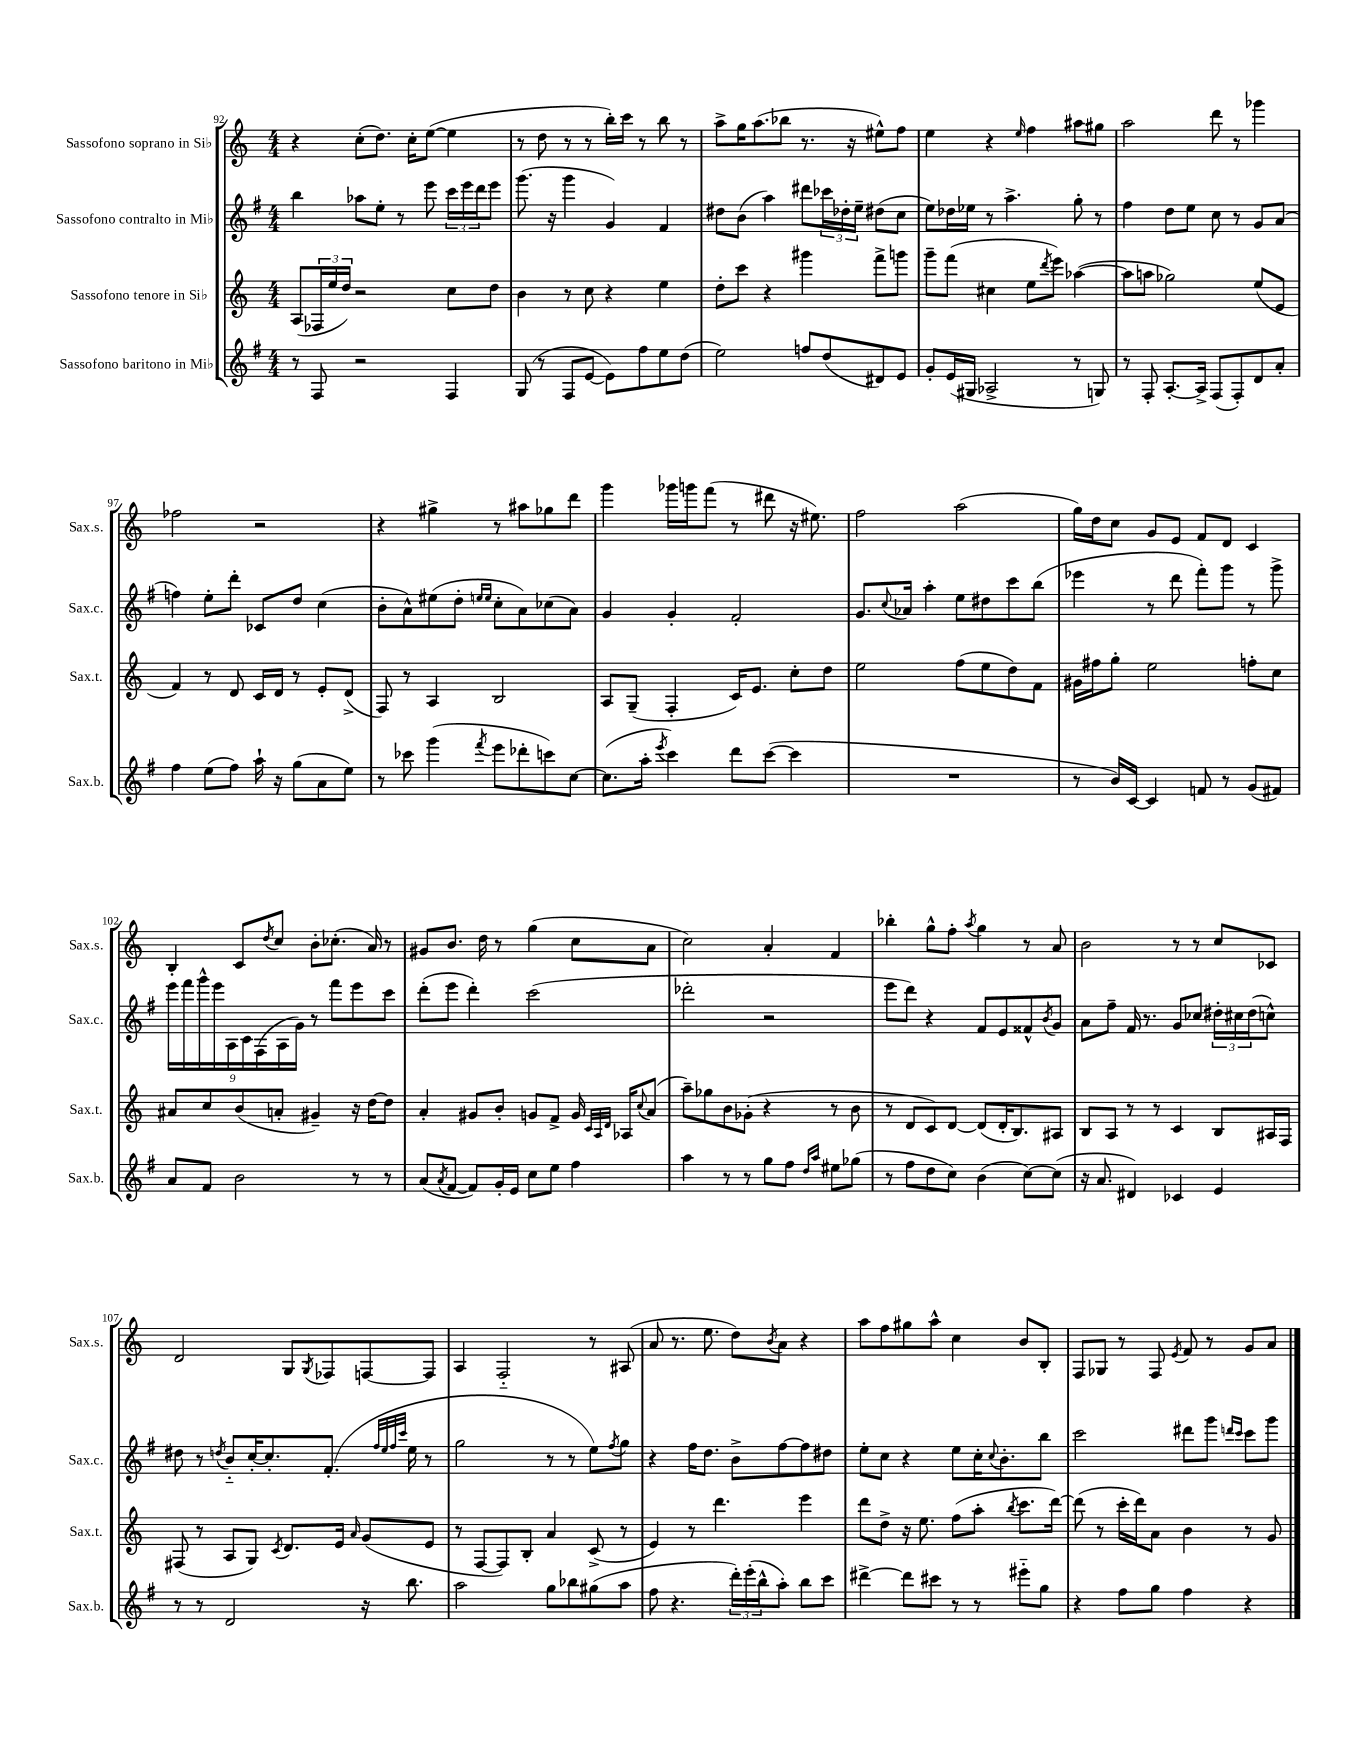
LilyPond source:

<<
\new StaffGroup <<
\new Staff = "s0" \with { instrumentName = "Sassofono soprano in Sib" shortInstrumentName = "Sax.s." } {
    \clef treble \key c \major \numericTimeSignature \time 4/4
    r4 c''8-.( d''8.) c''16-. e''8~( e''4 |
    r8 d''8 r8 r8 b''16-.) c'''16 r8 b''8 r8 |
    a''8-> g''16 a''8.( bes''8 r8. r16 eis''8-^) f''8 |
    e''4 r4 \grace { e''16 } f''4 ais''8 gis''8 |
    a''2 d'''8 r8 ges'''4 |
    fes''2 r2 |
    r4 gis''4-> r8 ais''8 ges''8 d'''8 |
    g'''4 ges'''16 g'''16 f'''8( r8 dis'''8 r16 eis''8.) |
    f''2 a''2( |
    g''16) d''16 c''8 g'8 e'8 f'8 d'8 c'4 |
    b4-. c'8 \acciaccatura { d''8 } c''8 b'8-. ces''8.-.( a'16) r8 |
    gis'8 b'8. d''16 r8 g''4( c''8 a'8 |
    c''2) a'4-. f'4 |
    bes''4-. g''8-^ f''8-. \acciaccatura { a''8 } g''4 r8 a'8 |
    b'2 r8 r8 c''8 ces'8 |
    d'2 g8 \acciaccatura { g8 } fes8 f8~ f8 |
    a4 f2-_ r8 ais8( |
    a'8 r8. e''8. d''8) \acciaccatura { b'8 } a'8 r4 |
    a''8 f''8 gis''8 a''8-^ c''4 b'8 b8-. |
    f8 ges8 r8 f8 \acciaccatura { e'8 } f'8 r8 g'8 a'8 \bar "|." |
}
\new Staff = "s1" \with { instrumentName = "Sassofono contralto in Mib" shortInstrumentName = "Sax.c." } {
    \clef treble \key g \major \numericTimeSignature \time 4/4
    b''4 aes''8 e''8-. r8 e'''8 \tuplet 3/2 { c'''16 e'''16 d'''16 } e'''8 |
    g'''8.( r16 g'''4 g'4) fis'4 |
    dis''8 b'8( a''4) dis'''8 \tuplet 3/2 { ces'''16 des''16-. e''16-- } dis''8( c''8 |
    e''8) des''16 ees''16 r8 a''4.-> g''8-. r8 |
    fis''4 d''8 e''8 c''8 r8 g'8 a'8( |
    f''4) e''8-. d'''8-. ces'8 d''8 c''4( |
    b'8-. a'8-^) eis''8( d''8-. \grace { e''16 e''16 } c''8-. a'8) ces''8( a'8) |
    g'4 g'4-. fis'2-. |
    g'8. \appoggiatura { c''8 } aes'16 a''4-. e''8 dis''8 c'''8 b''8( |
    ees'''4 r8 d'''8 fis'''8-.) g'''8 r8 g'''8-> |
    \tuplet 9/8 { e'''16 fis'''16 g'''16-^ e'''16 a16 c'16 fis16( a16 g'16) } r8 fis'''8 e'''8 c'''8 |
    d'''8-.( e'''8 d'''4-.) c'''2( |
    des'''2-. r2 |
    e'''8 d'''8) r4 fis'8 e'8 fisis'8-^ \acciaccatura { b'8 } g'8 |
    a'8 fis''8-- fis'16 r8. g'8 ces''8 \tuplet 3/2 { dis''16-. cis''16 dis''16( } c''8-^) |
    dis''8 r8 \acciaccatura { d''8 } b'8-_ c''16~-. c''8.-. fis'8.-.( \grace { fis''32 e''32 fis''32 c'''32 } e''16 r8 |
    g''2 r8 r8 e''8) \acciaccatura { fis''8 } g''8 |
    r4 fis''16 d''8. b'8-> fis''8~ fis''8 dis''8 |
    e''8-. c''8 r4 e''8 c''16-. \appoggiatura { c''8 } b'8.-. b''8 |
    c'''2 dis'''8 g'''8 \grace { d'''16 c'''16 } c'''8 g'''8 \bar "|." |
}
\new Staff = "s2" \with { instrumentName = "Sassofono tenore in Sib" shortInstrumentName = "Sax.t." } {
    \clef treble \key c \major \numericTimeSignature \time 4/4
    a8( \tuplet 3/2 { fes16 e''16 d''16) } r2 c''8 d''8 |
    b'4 r8 c''8 r4 e''4 |
    d''8-. c'''8 r4 gis'''4 f'''8-> g'''8 |
    g'''8-- f'''8( cis''4 e''8 \acciaccatura { d'''8 } e'''8) aes''4~( |
    aes''8 a''8 ges''2) e''8( e'8 |
    f'4) r8 d'8 c'16 d'16 r8 e'8-. d'8->( |
    f8) r8 a4 b2 |
    a8 g8--( f4-. c'16) e'8. c''8-. d''8 |
    e''2 f''8( e''8 d''8) f'8 |
    gis'16 fis''16 g''8-. e''2 f''8-. c''8 |
    ais'8 c''8 b'8( a'8-. gis'4--) r16 d''16~ d''8 |
    a'4-. gis'8 b'8-. g'8 f'8-> g'16 \grace { c'32 a32 d'32 } aes16 \appoggiatura { c''8 } a'8( |
    a''8--) ges''8 b'8 ges'8-.( r4 r8 b'8 |
    r8 d'8 c'8) d'8~ d'8( d'16-. b8.) ais8 |
    b8 a8 r8 r8 c'4 b8 ais16 f16 |
    fis8( r8 a8 g8) \acciaccatura { c'8 } d'8. e'16 \grace { a'16 } g'8( e'8 |
    r8 f8~ f8) b8-. a'4 c'8->( r8 |
    e'4) r8 d'''4. e'''4 |
    d'''8 d''8-> r16 e''8. f''8( a''8-. \acciaccatura { b''8 } c'''8. d'''16~) |
    d'''8( r8 c'''16-. d'''16) a'8 b'4 r8 g'8 \bar "|." |
}
\new Staff = "s3" \with { instrumentName = "Sassofono baritono in Mib" shortInstrumentName = "Sax.b." } {
    \clef treble \key g \major \numericTimeSignature \time 4/4
    r8 fis8 r2 fis4 |
    g8( r8 fis8 e'8~ e'8) fis''8 e''8 d''8( |
    e''2) f''8 d''8( dis'8) e'8 |
    g'8-. e'16( gis16 aes2-> r8 g8) |
    r8 fis8-. a8.~-. a16-> fis8( fis8-.) d'8 a'8-. |
    fis''4 e''8( fis''8) a''16-! r16 g''8( a'8 e''8) |
    r8 ces'''8 g'''4( \acciaccatura { fis'''8 } e'''8 des'''8-. c'''8) c''8~ |
    c''8.( a''16-. \acciaccatura { e'''8 } c'''4) d'''8 c'''8~( c'''4 |
    R1 |
    r8 b'16) c'16~ c'4 f'8 r8 g'8( fis'8) |
    a'8 fis'8 b'2 r8 r8 |
    a'8( \acciaccatura { a'8 } fis'8~ fis'8) g'16-. e'16 c''8 e''8 fis''4 |
    a''4 r8 r8 g''8 fis''8 \grace { d''16 a''16 } eis''8 ges''8( |
    r8 fis''8 d''8 c''8) b'4( c''8~) c''8( |
    r16 a'8. dis'4) ces'4 e'4 |
    r8 r8 d'2 r16 b''8. |
    a''2 g''8 bes''8 gis''8( a''8 |
    fis''8 r4. \tuplet 3/2 { d'''16-.) e'''16-.( b''16-^ } a''8-.) b''8 c'''8 |
    dis'''4~-> dis'''8 cis'''8 r8 r8 eis'''8-_ g''8 |
    r4 fis''8 g''8 fis''4 r4 \bar "|." |
}
>>
>>
\layout { \context { \Score currentBarNumber = #92 } }
